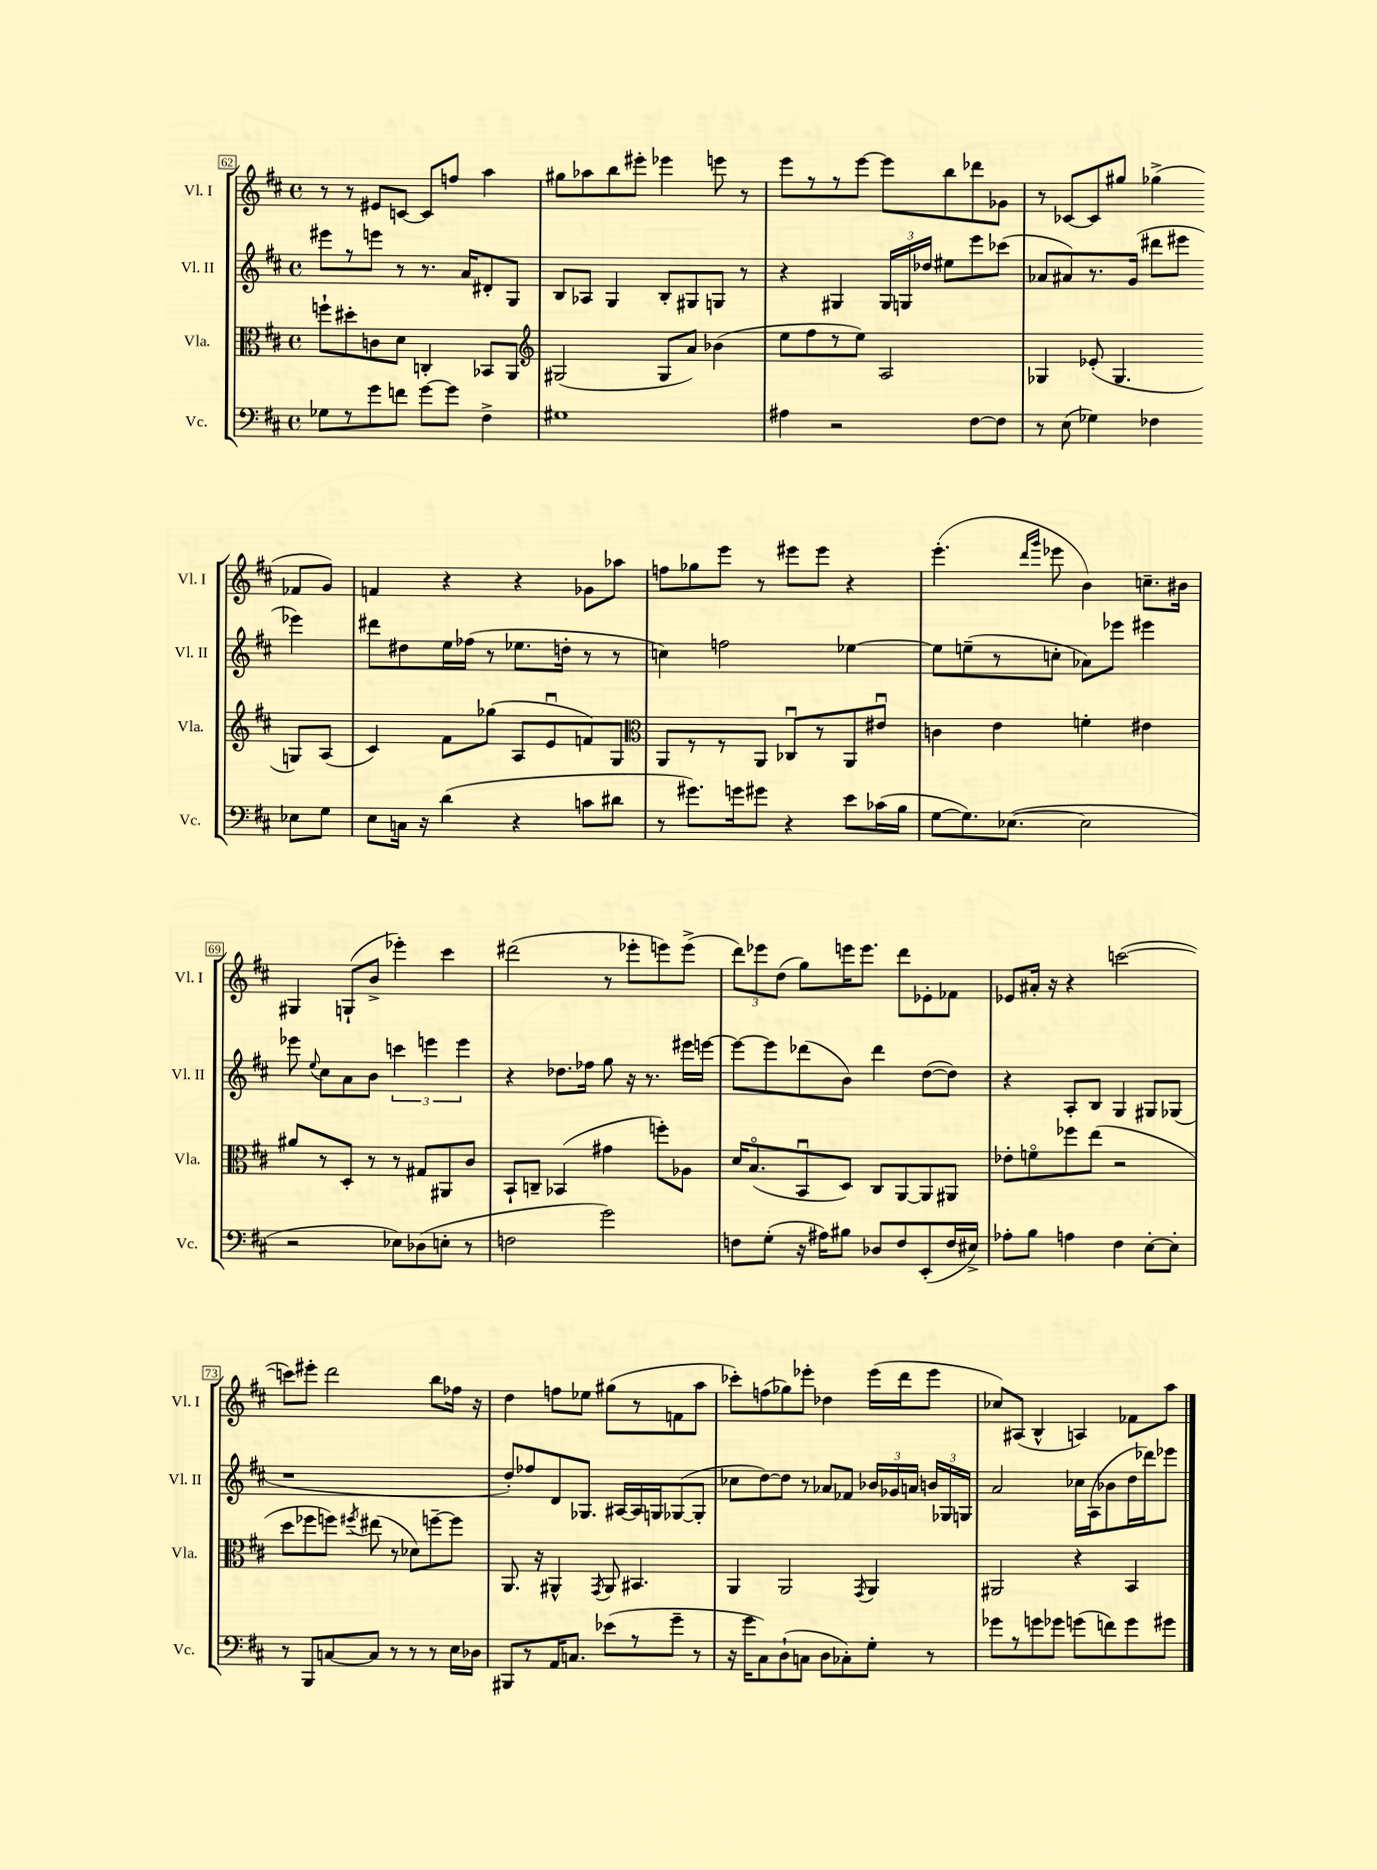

**kern	**kern	**kern	**kern
*staff4	*staff3	*staff2	*staff1
*clefF4	*clefC3	*clefG2	*clefG2
*k[f#c#]	*k[f#c#]	*k[f#c#]	*k[f#c#]
*M4/4	*M4/4	*M4/4	*M4/4
*met(c)	*met(c)	*met(c)	*met(c)
8G-	8ff`	8eee#	8r
8r	8dd#'	8r	8r
8g	8c	8eee	8e#
8f	8d	8r	[8c
[8g	4C'	8.r	8c]
8g]	.	.	8ff
.	.	16a	.
4F#^	8BB-	8d#'	4aa
.	8AA	8G	.
=	=	=	=
*	*clefG2	*	*
1G#	(2G#	8B	8gg#
.	.	8A-	8aa-
.	.	4G	8bb
.	.	.	8eee#'
.	8G#	8B'	4eee-
.	8a)	8G#	.
.	(4b-	8G	8eee
.	.	8r	8r
=	=	=	=
4A#	8ee	4r	8eee
.	8ff#	.	8r
2r	8r	4G#	8r
.	8ee)	.	[8eee
.	2A	24G#	8eee]
.	.	24G	.
.	.	24dd-	.
.	.	8ee#	8bb
[8F#	.	8eee	8ddd-
8F#]	.	(8ccc-	8g-
=	=	=	=
8r	4G-	8a-	8r
(8E	.	8a#)	[8c-
4G-)	(8e-'	8.r	8c-]
.	4.G-	.	8gg#
.	.	(16g	.
4F-	.	8ddd#	(4gg-^
.	.	8eee#	.
8E-	8G)	4eee-)	8f-
8G-	(8A	.	8g)
=	=	=	=
8E	4c#)	8ddd#	4f
16C	.	8dd#	.
16r	.	.	.
(4d	8f#	16ee	4r
.	.	(16ff-	.
.	(8gg-	8r	.
4r	8A	8.ee-	4r
.	8eu	.	.
.	.	16dd'	.
8c	8f)	8r	8g-
8d#	8G	8r	8aa-
=	=	=	=
*	*clefC3	*	*
8r	8AA	4cc)	8ff
8.g#)	8r	.	8gg-
.	8r	2ff	8eee
16g	.	.	.
8g#	8AA	.	8r
4r	8C-u	.	8eee#
.	8r	.	8eee#
8e	8AA	[4ee-	4r
(16c-	8e#u	.	.
16B	.	.	.
=	=	=	=
[8G	4c	8ee-]	(4.eee'
8.G])	.	(8ee~	.
.	4e	8r	.
([8.E-	.	.	.
.	.	.	16qqddd
.	.	.	16qqggg
.	.	8cc'	8eee-
2E-]	4f'	8a-)	4b)
.	.	8eee-	.
.	4e#	4eee#	8.cc~
.	.	.	16b#
=	=	=	=
2r	8a#	8eee-	4G#
.	.	8qqee	.
.	8r	8cc#	.
.	8D'	8a	(8G`
.	8r	8b	8b^
8E-)	8r	6ccc	4eee-')
(8D-	8G#	.	.
.	.	6eee	.
8E'	8AA#	.	4ccc#
.	.	6eee	.
8r	8c#	.	.
=	=	=	=
2F	8BB`	4r	(2ddd#
.	8C~	.	.
.	(4BB-	8.dd-	.
.	.	16ff-	.
2g)	4g#	8gg	8r
.	.	16r	8eee-'
.	.	8.r	.
.	8ff')	.	8eee)
.	8A-	16eee#	(8eee^
.	.	[16eee	.
=	=	=	=
8F	16d	8eee_	12ddd)
.	(8.Bo	.	.
.	.	.	12eee-
(8G'	.	8eee]	.
.	.	.	(12dd
16r	8BBu	(8ddd-	8gg)
16A#)	.	.	.
8B#	8D)	8b)	16eee
.	.	.	8.eee
8D-	8C#	4ddd-	.
8F	[8AA	.	8ddd
(8EE'	8AA]	([8dd	8e-'
16F	8AA#	8dd])	8f-
16E#^)	.	.	.
=	=	=	=
8A-'	8e-'	4r	8e-
8B	8fo	.	16a#'
.	.	.	16r
4A	8ff-	8A'	4r
.	(8ee	8B	.
4F#	2r	4G	([2ccc
[8E'	.	8G#	.
8E']	.	(8G-	.
=	=	=	=
8r	8dd	1r	8ccc])
8BBB	8ff-	.	8eee#'
[8C	8ff)	.	2ddd
.	8qff#	.	.
8C]	(8ee#	.	.
8r	8r	.	.
8r	8d-)	.	.
8r	[8ff~	.	8bb
16E	8ff]	.	16ff-
16D-	.	.	16r
=	=	=	=
8BBB#	8.AA	8dd')	4dd
8r	.	8ff-	.
.	16r	.	.
16AA	4AA#^^	8d	8ff
8.C	.	.	.
.	.	8.G-	8ee-
.	8qGG	.	.
(8e-	8AA#	.	(8gg#
.	.	[16A#	.
8r	4.BB#	16A#]	8r
.	.	16G	.
8g~	.	([8G-	8f
8r	.	8G-']	8aa
=	=	=	=
16r	4AA	8cc-	8ccc-')
16g	.	.	.
8C#)	.	[8dd)	(8ff
(8D`	2AA	8dd]	8gg-)
8C	.	8r	8eee-'
8D	.	8a-	4dd-
8C-')	.	8f-	.
.	8qGG	.	.
8G'	4AA	24b-	(16eee-
.	.	24g-	.
.	.	.	16ddd
.	.	24a	.
8r	.	24b	8eee-
.	.	24G-	.
.	.	24G	.
=	=	=	=
8g-	2AA#	2a	8cc-)
8r	.	.	(8A#
8g	.	.	4B^^
8g-	.	.	.
(8g	4r	16cc-	4A)
.	.	(16A	.
8f)	.	8b-	.
8g	4BB	16dd	8f-
.	.	16ddd-)	.
8g#	.	8eee-	8aa
==	==	==	==
*-	*-	*-	*-
